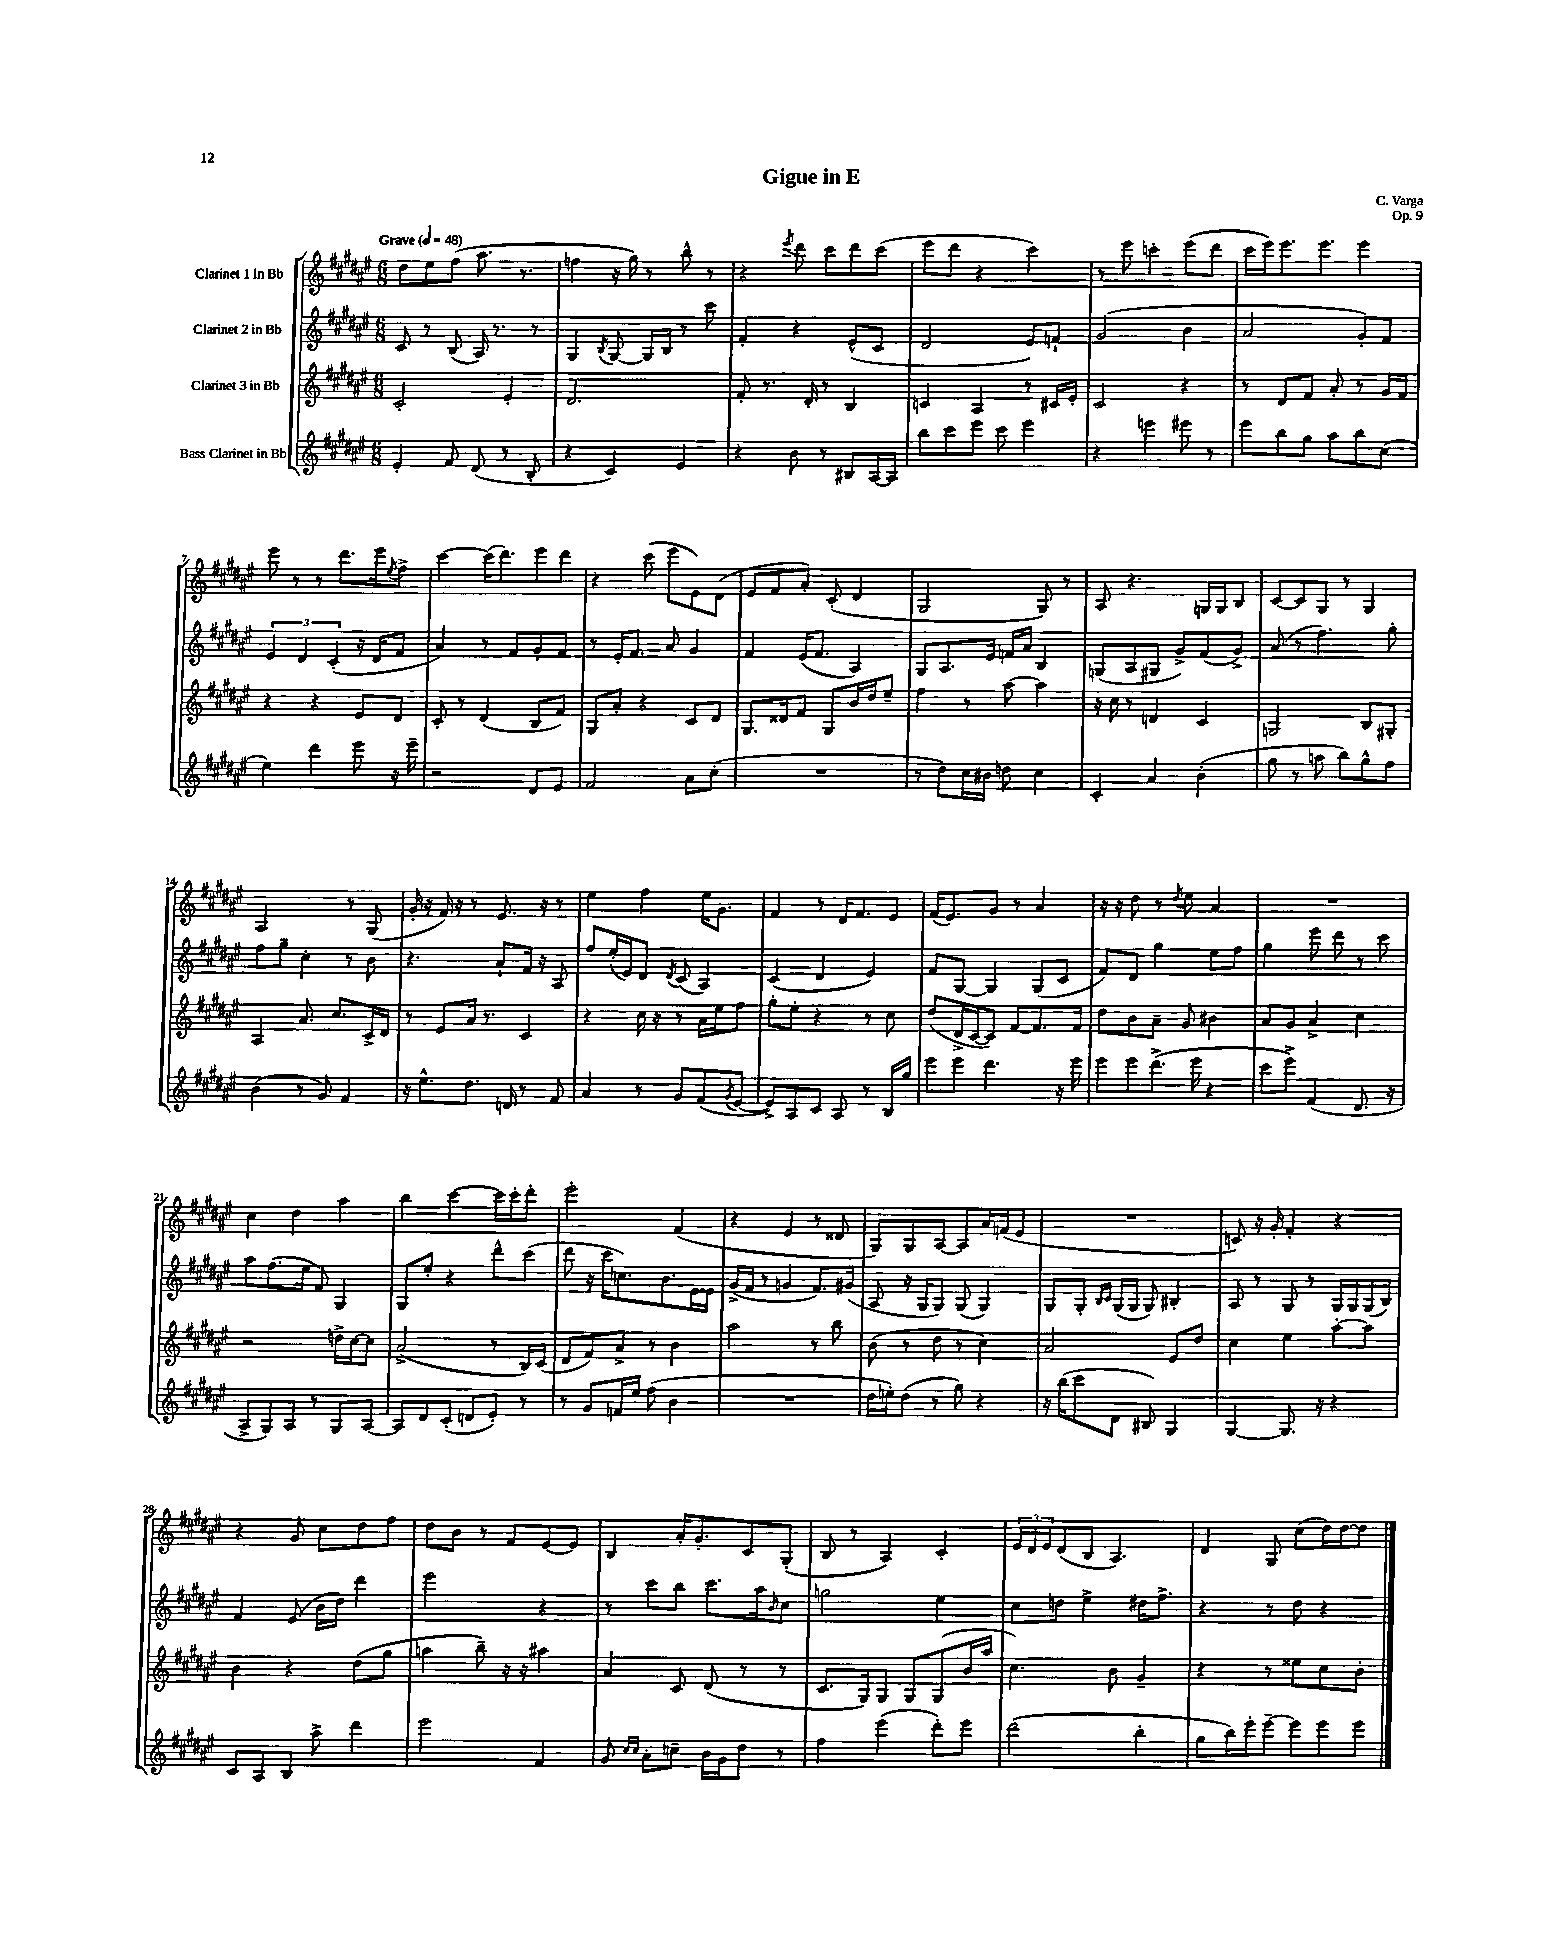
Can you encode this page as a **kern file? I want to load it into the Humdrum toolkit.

**kern	**kern	**kern	**kern
*part4	*part3	*part2	*part1
*staff4	*staff3	*staff2	*staff1
*I"Bass Clarinet in Bb	*I"Clarinet 3 in Bb	*I"Clarinet 2 in Bb	*I"Clarinet 1 in Bb
*clefG2	*clefG2	*clefG2	*clefG2
*k[f#c#g#d#a#e#]	*k[f#c#g#d#a#e#]	*k[f#c#g#d#a#e#]	*k[f#c#g#d#a#e#]
*M6/8	*M6/8	*M6/8	*M6/8
*MM48	*MM48	*MM48	*MM48
=1	=1	=1	=1
!	!	!	!LO:TX:a:B:t=Grave
4e#'/	2c#'/	8c#/	8dd#\L
.	.	8r	8ee#\
8f#/	.	(8B/	(8ff#\J
(8d#/	.	16A#/)	8.aa#\
.	.	8.r	.
8r	4e#'/	.	.
.	.	.	8.r
8B'/	.	8r	.
=2	=2	=2	=2
4r	2.d#/	4G#/	4ffn\
.	.	8qB/	.
4c#/)	.	[8G#/	16r
.	.	.	16gg#\)
.	.	16G#/LL]	8r
.	.	16B/JJ	.
4e#/	.	8r	8bb^^\
.	.	8ccc#\	8r
=3	=3	=3	=3
4r	8f#'/	4f#'/	4r
.	8.r	.	.
.	.	.	8qeee#/
8b\	.	4r	8ddd#\
.	16d#'/	.	.
8r	8r	.	8ccc#\L
8B#X/L	4B/	(8e#^^/L	8ddd#\
[16A#/L	.	8c#/J	(8ccc#\J
16A#/JJ]	.	.	.
=4	=4	=4	=4
8bb\L	4cn/	2d#/	8eee#\L
8ccc#\	.	.	8ddd#\J
8eee#\J	4A#/	.	4r
8ccc#\	.	.	.
4eee#\	8r	8e#/L)	4ccc#\)
.	16c#X/LL	8fn`/J	.
.	16e#'/JJ	.	.
=5	=5	=5	=5
4r	2c#/	(2g#/	8r
.	.	.	8eee#\
4eeen\	.	.	4cccn'\
8eee#X\	4r	4b\	(8eee#\L
8r	.	.	8ddd#\J
=6	=6	=6	=6
8eee#\L	8r	2a#/	16ccc#\LL
.	.	.	16eee#\J)
8bb\	8d#/L	.	8.eee#\
8gg#\J	8f#/J	.	.
.	.	.	8.eee#\J
8aa#\L	8a#'/	.	.
8bb\	8r	8g#'/L)	4eee#\
(8cc#\J	16g#/LL	8f#/J	.
.	16f#/JJ	.	.
!!LO:LB:g=z
=7	=7	=7	=7
4ee#\)	4r	6e#/	8eee#\
.	.	.	8r
.	.	6d#/	.
4ddd#\	4r	.	8r
.	.	(6c#'/	.
.	.	.	8.ddd#\L
8eee#\	8e#/L	16r	.
.	.	16d#/KL	16eee#\k
.	.	.	8qee#/
16r	8d#/J	8f#/J	8ff#^\J
16eee#~\	.	.	.
=8	=8	=8	=8
2r	8c#'/	4a#/)	[4ccc#\
.	8r	.	.
.	(4d#/	8r	(16ccc#\KL]
.	.	.	8.ddd#\)
.	.	8f#/L	.
8d#/L	8B/L	8g#'/	8eee#\
8e#/J	8f#/J)	8f#/J	8ddd#\J
=9	=9	=9	=9
2f#/	8G#/L	8r	4r
.	8a#'/J	16e#'/KL	.
.	.	8.f#/J	.
.	4r	.	(8ccc#\
.	.	8a#/	8eee#\L
8a#\L	8c#/L	4g#/	8e#\)
(8cc#'\J	8d#/J	.	(8d#\J
=10	=10	=10	=10
2.r	8.G#/L	4f#/	8e#/L
.	.	.	8f#/
.	16d##X/k	.	.
.	8f#/J	(16e#/KL	8a#'/J)
.	.	8.f#/J	.
.	8G#/L	.	(8c#'/
.	16b/L	4A#/)	4d#/
.	16dd#/J	.	.
.	8ee#~/J	.	.
=11	=11	=11	=11
8r	4ff#\	8G#/L	2G#/
8dd#\L)	.	8.A#/	.
16cc#\L	8r	.	.
16b#X\JJ	.	16e#/Jk	.
8ddn\	[8aa#\	16fn/LL	.
.	.	16a#/JJ	.
4cc#\	4aa#\]	4B/	8G#/)
.	.	.	8r
=12	=12	=12	=12
4c#'/	16r	(8Gn/L	8A#/
.	16cc#\	.	.
.	8r	8A#/	4.r
4a#/	4dn/	8G#X/J	.
.	.	8g#^/L)	.
(4b'\	4c#/	(8f#/	16Gn/LL
.	.	.	16G/J
.	.	8g#^/J)	8B/J
=13	=13	=13	=13
8gg#\	2Gn/	(8a#/	[8c#/L
8r	.	8r	8c#/]
8aan\	.	4.ff#\)	8G#/J
8bb\L)	.	.	8r
8gg#^^\	8B/L	.	4G#/
8ff#\J	8G#X'/J	8gg#'\	.
!!LO:LB:g=z
=14	=14	=14	=14
(4b\	4A#/	8ff#\L	2A#/
.	.	8gg#~\J	.
8r	8.a#/	4cc#'\	.
8g#/)	.	.	.
.	8.cc#/L	.	.
4f#/	.	8r	8r
.	16c#^/L	8b\	(8G#/
.	16d#/JJ	.	.
=15	=15	=15	=15
16r	8r	4.r	16g#'/
8.ee#^^\L	.	.	16r
.	8e#/L	.	16f#/)
.	.	.	16r
8.dd#\J	16a#/Jk	.	8r
.	8.r	.	.
.	.	8a#`/L	8.e#/
16dn/	.	.	.
8r	4c#/	16f#/Jk	.
.	.	16r	16r
8f#/	.	8A#/	8r
=16	=16	=16	=16
4a#/	4r	8ff#/L	4ee#\
.	.	(16ee#'/L	.
.	.	16e#/J)	.
8r	16cc#\	8d#/J	4ff#\
.	16r	.	.
.	.	8qd#/	.
8g#/L	8r	(8c#/	.
(8f#/	16a#\LL	4A#/)	16ee#\KL
.	16ee#\J	.	8.g#\J
8qg#/	.	.	.
[8e#/J	8ff#\J	.	.
=17	=17	=17	=17
8e#^/L])	8gg#'\L	(4c#/	4f#/
8A#/	8ee#'\J	.	.
8c#/J	4r	4d#/	8r
8A#/	.	.	16d#/KL
.	.	.	8.f#/
8r	8r	4e#/)	.
16B/LL	8cc#\	.	8e#/J
16gg#/JJ	.	.	.
=18	=18	=18	=18
8eee#\L	(8dd#/L	8f#/L	(16f#/KL
.	.	.	8.e#/)
8eee#\J	16d#^/L	[8G#/J	.
.	[16c#/J	.	.
4.ddd#\	8c#/J])	4G#/]	8g#/J
.	[8f#/L	.	8r
.	8.f#/]	(8G#/L	4a#/
16r	.	8c#/J	.
16eee#\	16f#/Jk	.	.
=19	=19	=19	=19
8eee#\L	8dd#\L	8f#/L)	16r
.	.	.	16r
8eee#\	8b\	8d#/J	8dd#\
(8.ddd#^\J	8a#~\J	4gg#\	8r
.	.	.	8qdd#/
.	8g#/	.	8ee#\
16eee#\	.	.	.
4r	4b#X\	8ee#\L	4a#/
.	.	8ff#\J	.
=20	=20	=20	=20
8ccc#\L	8a#/L	4gg#\	2.r
8eee#^\J)	8g#/J	.	.
(4f#/	4a#^/	8eee#\	.
.	.	8ddd#\	.
8.d#/	4cc#\	8r	.
.	.	8ccc#\	.
16r	.	.	.
!!LO:LB:g=z
=21	=21	=21	=21
8A#^/L	2r	8aa#\L	4cc#\
8G#/)	.	(8.ff#\	.
8A#/J	.	.	4dd#\
.	.	16ee#\Jk	.
8r	.	8f#/)	.
8G#/L	16ddn^\LL	4G#/	4aa#\
.	[16cc#\J	.	.
[8A#/J	8cc#\J]	.	.
=22	=22	=22	=22
8A#/L]	(2a#^/	8G#/L	4bb\
8d#/	.	8ee#'/J	.
(8c#'/J	.	4r	[4ccc#\
8dn/L	.	.	.
8e#'/J)	8r	8ddd#^^\L	16ccc#\LL]
.	.	.	16ccc#'\J
8r	16B/LL)	(8ccc#\J	8ddd#'\J
.	(16c#/JJ	.	.
=23	=23	=23	=23
8r	8d#/L	8ddd#\	2eee#'\
8g#/L	8f#/)	16r	.
.	.	16ccc#\KL	.
16fn/L	8a#^/J	8.ccn\)	.
16ee#/JJ	.	.	.
(8ff#\	8r	.	.
.	.	8.b\	.
4b\	4b\	.	(4f#/
.	.	[16e#\L	.
.	.	16e#\JJ]	.
=24	=24	=24	=24
2.r	2aa#\	(16g#^/LL	4r
.	.	16f#/JJ	.
.	.	8r	.
.	.	4gn/	4e#/
.	8r	8.f#/L)	8r
.	8bb\	.	8d##X/
.	.	(16g#X/Jk	.
=25	=25	=25	=25
16dd#\LL	(8b\	8A#/	8G#/L)
16een'\J)	.	.	.
(8dd#\J	8r	16r	8G#/
.	.	16G#/KL	.
8r	8dd#\	8G#/J)	[8A#/J
8gg#\)	8r	(8G#/	8A#/L]
4r	4cc#\)	4G#/)	16a#/L
.	.	.	(16fn/J
.	.	.	8e#/J
=26	=26	=26	=26
16r	2a#/	8G#/L	2.r
(16bb\KL	.	.	.
8ccc#\	.	8G#'/J	.
.	.	16qqB/LL	.
.	.	16qqc#/JJ	.
8d#\J	.	(16G#/LL	.
.	.	16G#/JJ	.
8B#X/)	.	8G#/)	.
4G#/	8e#/L	4B#X'/	.
.	8dd#/J	.	.
=27	=27	=27	=27
[4G#/	4cc#\	8A#/	8cn/)
.	.	8r	16r
.	.	.	16g#'/
8.G#/]	4ee#\	8G#/	4f#'/
.	.	8r	.
16r	.	.	.
4r	[8aa#'\L	16G#/LL	4r
.	.	16G#/	.
.	8aa#\J]	(16G#/	.
.	.	16B/JJ)	.
!!LO:LB:g=z
=28	=28	=28	=28
8c#/L	4b\	4f#/	4r
8A#/	.	.	.
8B/J	4r	(8e#/	8g#/
8aa#^\	.	16b\LL	8cc#\L
.	.	16dd#\JJ)	.
4ddd#\	(8dd#\L	4ddd#\	8dd#\
.	8gg#\J	.	8ff#\J
=29	=29	=29	=29
2eee#\	4aan\	2eee#\	8dd#\L
.	.	.	8b\J
.	8bb~\)	.	8r
.	16r	.	8f#/L
.	16r	.	.
4f#/	4aa#X\	4r	[8e#/
.	.	.	8e#/J]
=30	=30	=30	=30
8g#/	4a#/	8r	4B/
16qqcc#/LL	.	.	.
16qqcc#/JJ	.	.	.
8a#'\L	.	8ccc#\L	.
8ccn~\J	8c#/	8bb\J	16a#'/KL
.	.	.	8.g#'/
16b\LL	(8d#/	8.ccc#\L	.
16g#\J	.	.	.
8dd#\J	8r	.	8c#/
.	.	16aa#\k	.
.	.	16qqb/	.
8r	8r	8cc#\J	(8G#'/J
=31	=31	=31	=31
4ff#\	8.c#/L	2ggn\	8B/
.	.	.	8r
.	16G#/k)	.	.
(4eee#\	8G#/J	.	4A#/)
.	8G#/L	.	.
8ddd#'\L)	(8G#/	4ee#\	4c#'/
8eee#\J	16b/L	.	.
.	16aa#/JJ	.	.
=32	=32	=32	=32
(2ddd#\	4.cc#\)	8cc#\L	24e#/LL
.	.	.	24d#/
.	.	.	24e#/J
.	.	8ddn\J	(8d#/
.	.	4ee#^\	8B/J
.	8b\	.	4.A#/)
4bb'\	4g#~/	16dd#X\KL	.
.	.	8.ff#^\J	.
=33	=33	=33	=33
8gg#\L	4r	4r	4d#/
16bb\L)	.	.	.
16eee#'\J	.	.	.
[8eee#~\J	8r	8r	8G#/
8eee#\L]	8ee##X\L	8dd#\	(8cc#\L
8eee#\	8cc#\	4r	16dd#\L)
.	.	.	[16dd#\J
8eee#\J	8b'\J	.	8dd#\J]
==	==	==	==
*-	*-	*-	*-
